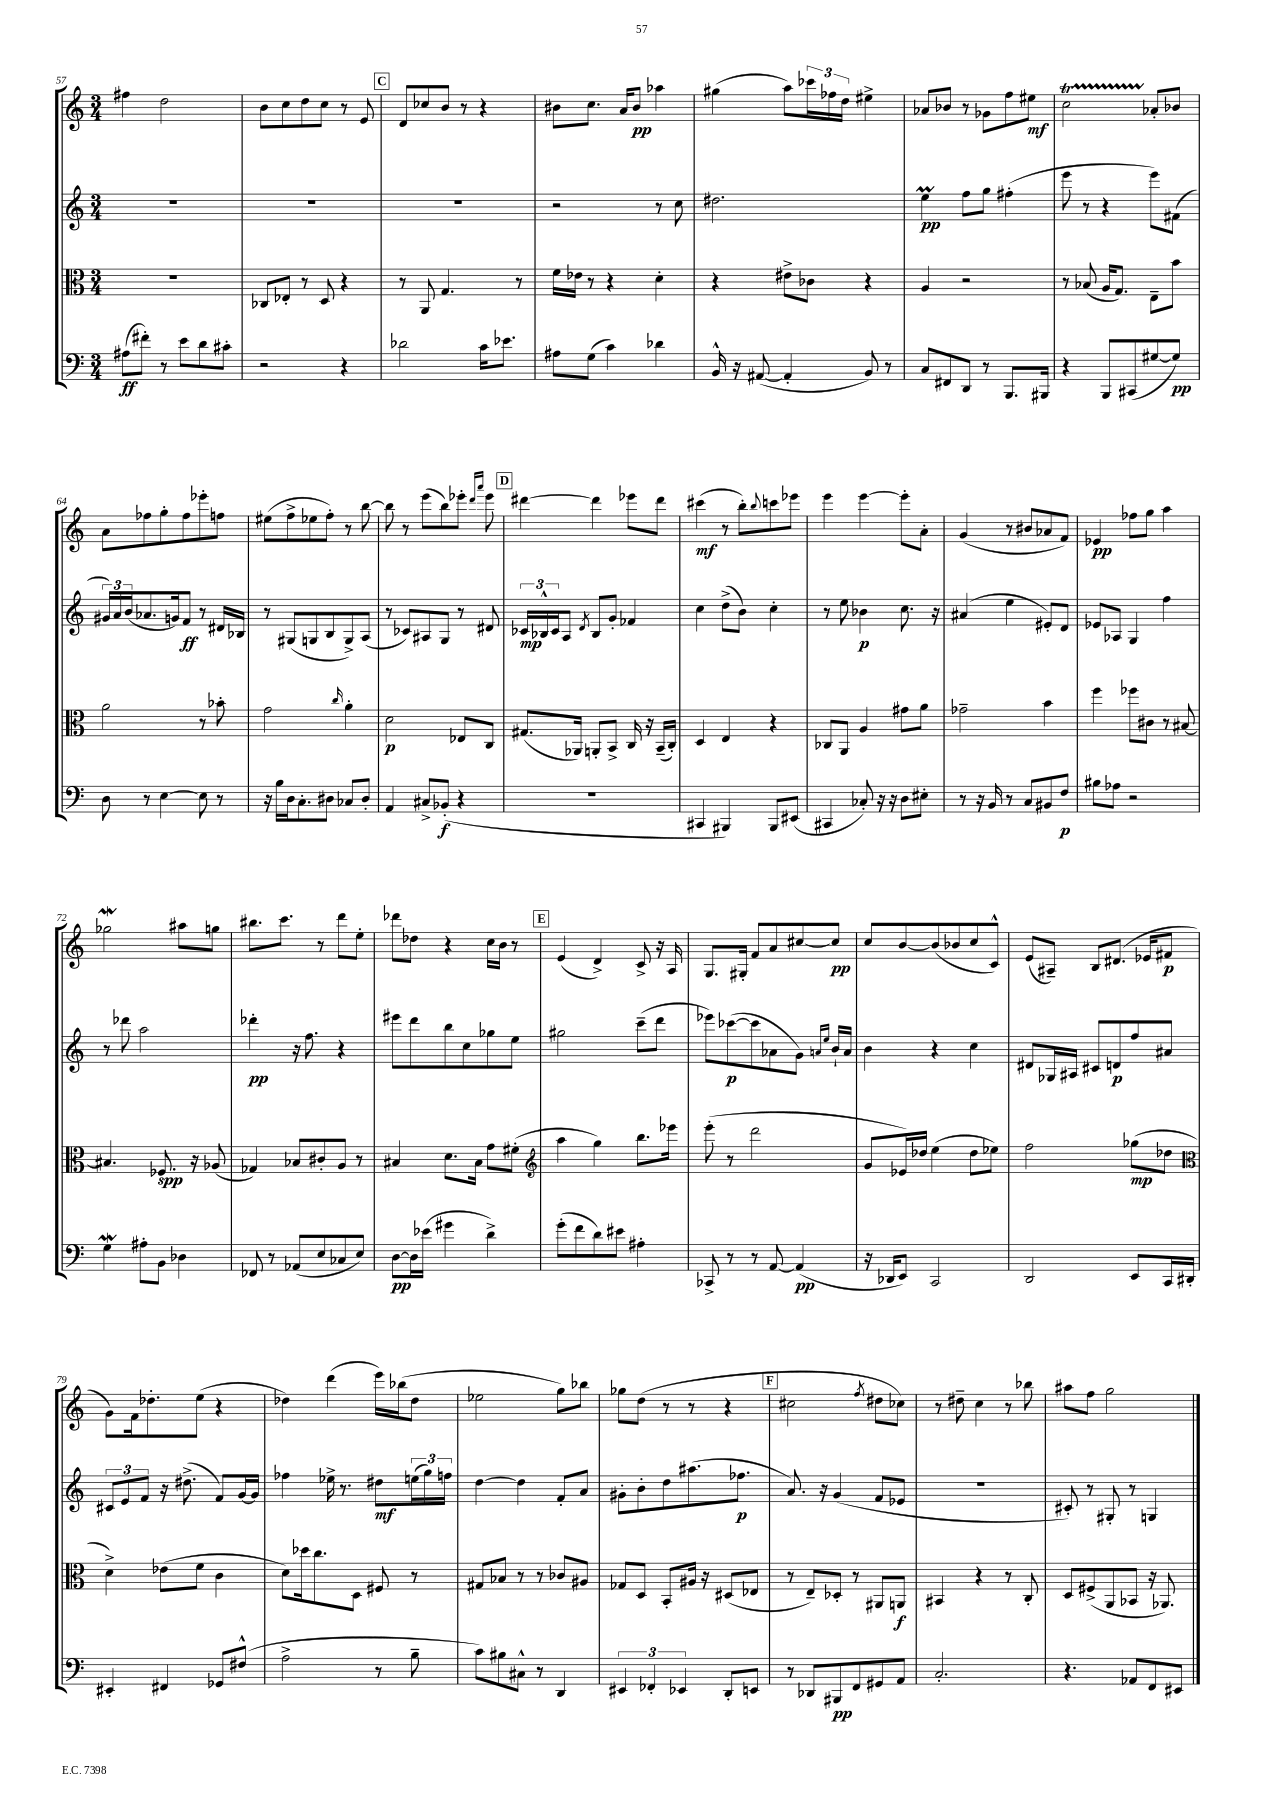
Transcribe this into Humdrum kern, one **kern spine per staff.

**kern	**kern	**kern	**kern
*staff4	*staff3	*staff2	*staff1
*clefF4	*clefC3	*clefG2	*clefG2
*k[]	*k[]	*k[]	*k[]
*M3/4	*M3/4	*M3/4	*M3/4
(8A#	2.r	2.r	4ff#
8f#')	.	.	.
8r	.	.	2dd
8e	.	.	.
8d	.	.	.
8c#'	.	.	.
=	=	=	=
2r	8C-	2.r	8b
.	8E-'	.	8cc
.	8r	.	8dd
.	8D	.	8cc
4r	4r	.	8r
.	.	.	8e
=	=	=	=
2d-	8r	2.r	8d
.	8AA	.	8cc-
.	4.G	.	8b
.	.	.	8r
16c	.	.	4r
8.e-	.	.	.
.	8r	.	.
=	=	=	=
8A#	16f	2r	8b#
.	16e-	.	.
(8G	8r	.	8.cc
4c)	4r	.	.
.	.	.	16a
.	.	.	8b#
4d-	4d'	8r	4aa-
.	.	8cc	.
=	=	=	=
16BB^^	4r	2.dd#	(4gg#
16r	.	.	.
([8AA#	.	.	.
4AA#']	8e#^	.	8aa)
.	8c-	.	24ccc-
.	.	.	24ff-
.	.	.	24dd
8BB)	4r	.	4ee#^
8r	.	.	.
=	=	=	=
8C	4A	4ee	8a-
8FF#	.	.	8b-
8DD	2r	8ff	8r
8r	.	8gg	8g-
8.BBB	.	(4ff#'	8ff
.	.	.	8ee#
16BBB#	.	.	.
=	=	=	=
4r	8r	8eee	2cc
.	(8B-	8r	.
8BBB	16A	4r	.
.	8.G)	.	.
(8CC#	.	.	.
[8G#	8E~	8eee)	8a-'
8G#])	8b	(8f#	8b-
=	=	=	=
8D	2a	24g#)	8a
.	.	24a	.
.	.	(24b	.
8r	.	8.a-	8ff-
[4E	.	.	8gg'
.	.	16g)	.
.	.	8f	8ff-
8E]	8r	8r	8eee-'
8r	8b-'	16d#	8ff
.	.	16B-	.
=	=	=	=
16r	2g	8r	(8ee#
16B	.	.	.
16D	.	(8G#	8ff^
8.C'	.	.	.
.	.	8G	8ee-
8D#	.	8B	8ff')
.	16qqcc	.	.
8C-	4a'	8G^)	8r
8D#'	.	(8A	[8bb
=	=	=	=
4AA	2d	8r	8bb]
.	.	8c-)	8r
8C#^	.	8A#	(8eee
(8BB-'	.	8G	8bb)
4r	8E-	8r	8eee-'
.	.	.	16qqddd
.	.	.	16qqaaa
.	8C	8d#	8eee-
=	=	=	=
2.r	(8.G#	24c-	[4ddd#
.	.	24B-^^	.
.	.	24c-	.
.	.	8A	.
.	16AA-)	.	.
.	.	8qd	.
.	8AA'	8B-	4ddd#]
.	8BB^	8g'	.
.	16C	4f-	8eee-
.	16r	.	.
.	(16BB~	.	8ddd#
.	16C')	.	.
=	=	=	=
4CC#	4D	4cc	(4ccc#
4BBB#)	4E	(8dd^	8r
.	.	8b)	8bb')
.	.	.	8qqbb
8BBB#	4r	4cc'	8ccc
(8EE#	.	.	8eee-
=	=	=	=
4CC#	8C-	8r	4eee
.	8AA	8ee	.
8C-')	4A	4b-	[4eee
16r	.	.	.
16r	.	.	.
8D	8g#	8.cc	8eee']
8E#'	8a	.	8a'
.	.	16r	.
=	=	=	=
8r	2g-~	(4a#	(4g
16r	.	.	.
16BB	.	.	.
8r	.	4ee	8r
8C	.	.	8b#
8BB#	4b	8e#')	8a-
8F	.	8d	8f)
=	=	=	=
8B#	4ff	8e-	4e-
8A-	.	8A-	.
2r	8ff-	4G	8ff-
.	8c#	.	8gg
.	8r	4ff	4aa
.	[8B#	.	.
=	=	=	=
4G	4.B#]	8r	2gg-
.	.	8ddd-	.
8A#'	.	2aa	.
8BB	8.F-	.	.
4D-	.	.	8aa#
.	16r	.	.
.	(8A-	.	8gg
=	=	=	=
8FF-	4G-)	4ddd-'	8.bb#
8r	.	.	.
.	.	.	8.ccc
(8AA-	8B-	16r	.
.	.	8.ff	.
8E	8c#'	.	8r
8C-	8A	4r	8ddd
8E)	8r	.	8ee'
=	=	=	=
[8D	4B#	8eee#	8ddd-
16D]	.	8ddd	8dd-
(16e-	.	.	.
4g#	8.d	8bb	4r
.	.	8cc	.
.	16B#	.	.
4d^)	8g	8gg-	16cc
.	.	.	16b
.	(8f#'	8ee	8r
=	=	=	=
*	*clefG2	*	*
(8g'	4aa	2gg#	(4e
8f	.	.	.
8d)	4gg)	.	4d^)
8e#	.	.	.
4A#'	8.bb	(8ccc~	8c^
.	.	8ddd	16r
.	16eee-	.	16A
=	=	=	=
8CC-^	(8eee'	8eee-)	8.G
8r	8r	([8ccc-	.
.	.	.	16G#'
8r	2ddd	8ccc-]	8f
[8AA	.	8a-	8a
(4AA]	.	8g)	[8cc#
.	.	16qqa	.
.	.	16qqee	.
.	.	16b`	8cc#]
.	.	16a	.
=	=	=	=
16r	8g	4b	8cc
16DD-	.	.	.
8EE)	16e-)	.	[8b
.	16dd-	.	.
2CC	(4ee	4r	(8b]
.	.	.	8b-
.	8dd-	4cc	8cc
.	8ee-)	.	8c^^)
=	=	=	=
2DD	2ff	8d#	(8e
.	.	16G-	8A#~)
.	.	16A#	.
.	.	8c#	8B
.	.	8d	(8.d#
8EE	(8gg-	8ff	.
.	.	.	16e-
16CC	8dd-	8a#	8f#
16DD#'	.	.	.
=	=	=	=
*	*clefC3	*	*
4EE#'	4d^)	12c#	8g)
.	.	12e	.
.	.	.	16f
.	.	12f	.
.	.	.	8.dd-'
4FF#	(8e-	16r	.
.	.	(8.dd#^	.
.	8f	.	(8ee
8GG-	4c	8f)	4r
(8F#^^	.	[16g	.
.	.	16g]	.
=	=	=	=
2A^	8d)	4ff-	4dd-)
.	16dd-	.	.
.	8.cc	.	.
.	.	16ee-^	(4ddd
.	.	8.r	.
.	8D	.	.
8r	8F#	8dd#	16eee)
.	.	.	(16bb-
8B~	8r	(24ee	8dd-
.	.	24gg)	.
.	.	24ff	.
=	=	=	=
8c)	8G#	[4dd	2ee-
8B#	8B-	.	.
8C#^^	8r	4dd]	.
8r	8r	.	.
4DD	8c-	8f'	8gg)
.	8A#	8a	8bb-
=	=	=	=
6EE#	8G-	8g#'	8gg-
.	8D	8b'	(8dd
6FF-'	.	.	.
.	8BB'	8dd	8r
6EE-	.	.	.
.	16A#	(8.aa#	8r
.	16r	.	.
8DD'	(8D#	.	4r
.	.	8.ff-	.
8EE	8E-	.	.
=	=	=	=
8r	8r	8.a)	2cc#
8DD-	8E~)	.	.
.	.	16r	.
8BBB#	8D-'	(4g	.
8FF	8r	.	.
.	.	.	8qff
8GG#	8AA#	8f	8dd#
8AA	8AA	8e-	8cc-)
=	=	=	=
2.C'	4BB#	2.r	8r
.	.	.	8dd#~
.	4r	.	4cc
.	8r	.	8r
.	8C'	.	8bb-
=	=	=	=
4.r	8D	8c#')	8aa#
.	(8F#^	8r	8ff
.	8AA	8G#'	2gg
8AA-	8BB-	8r	.
8FF	16r	4G	.
.	8.AA-)	.	.
8EE#	.	.	.
==	==	==	==
*-	*-	*-	*-
